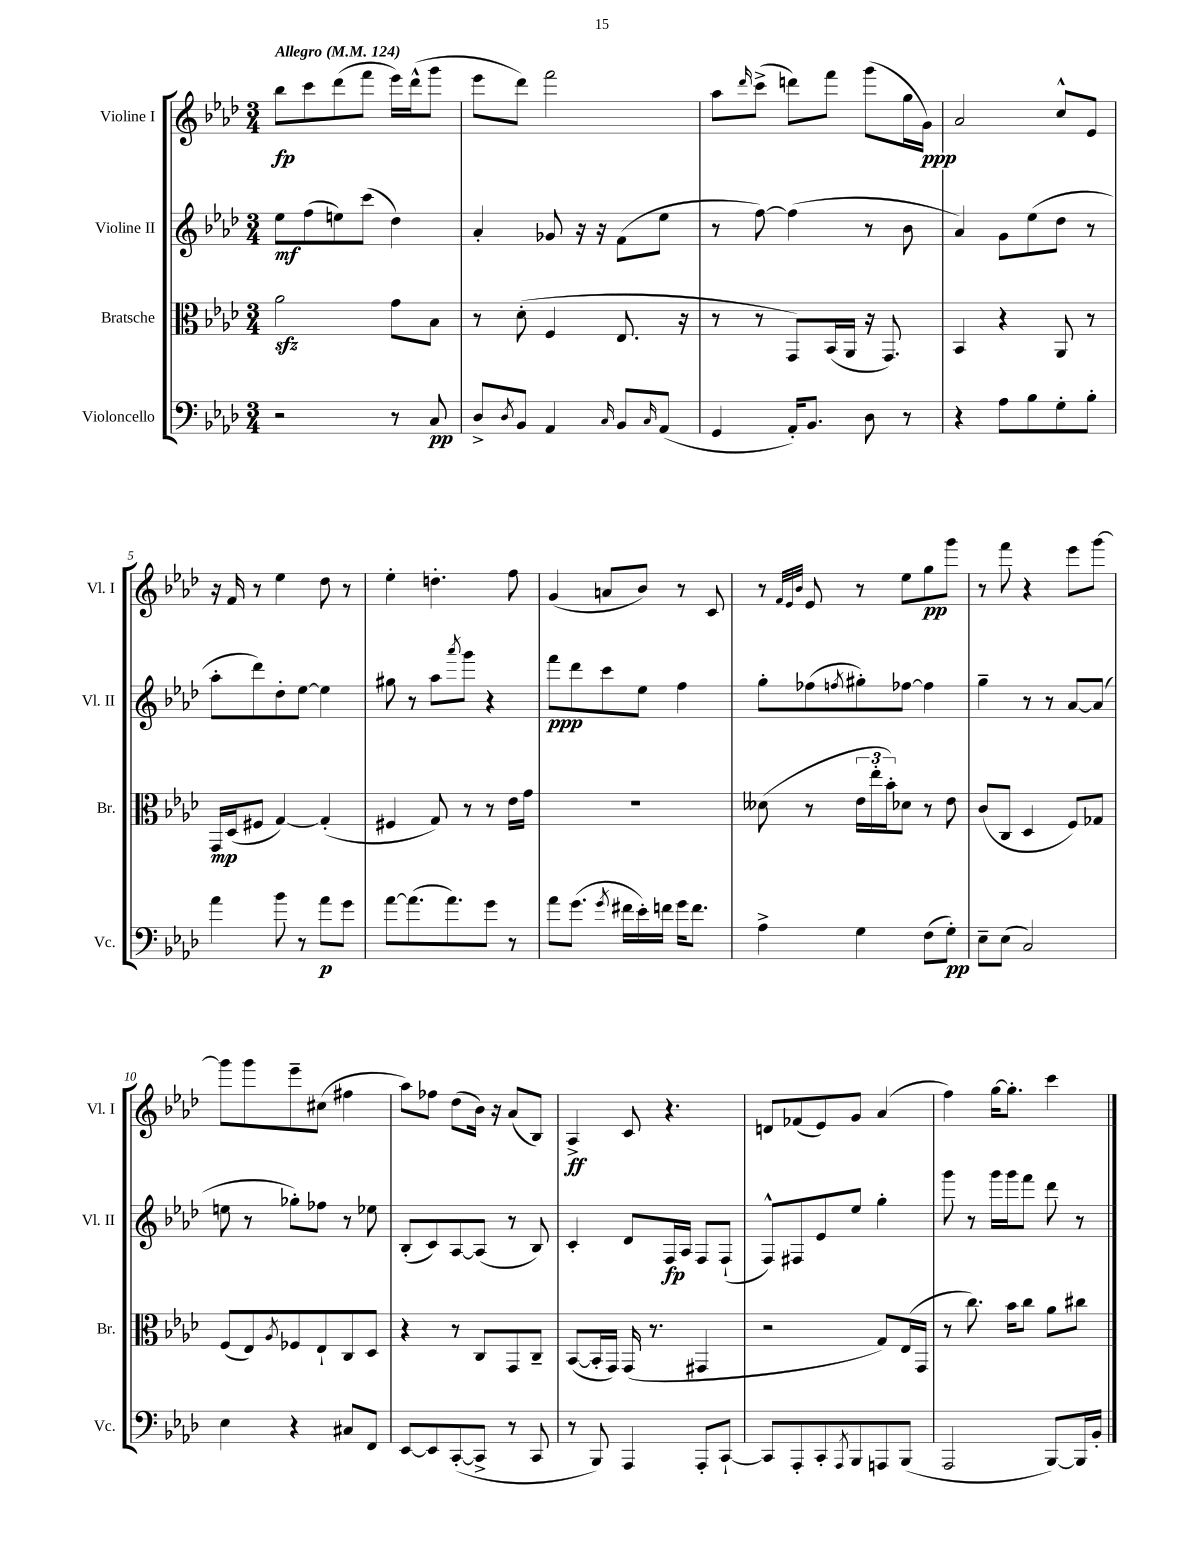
<<
\new StaffGroup <<
\new Staff = "s0" \with { instrumentName = "Violine I" shortInstrumentName = "Vl. I" } {
    \clef treble \key aes \major \numericTimeSignature \time 3/4 \tempo "Allegro" 4 = 124
    bes''8\fp c'''8 des'''8( f'''8 ees'''16) des'''16-^( g'''8 |
    ees'''8 des'''8) f'''2 |
    aes''8 \grace { des'''16 } c'''8->( d'''8) f'''8 g'''8( g''16 g'16\ppp) |
    aes'2 c''8-^ ees'8 |
    r16 f'16 r8 ees''4 des''8 r8 |
    ees''4-. d''4.-. f''8 |
    g'4( a'8 bes'8) r8 c'8 |
    r8 \grace { f'32 ees'32 bes'32 } ees'8 r8 ees''8 g''8\pp g'''8 |
    r8 f'''8 r4 ees'''8 g'''8~ |
    g'''8 g'''8 ees'''8-- cis''8( fis''4 |
    aes''8) fes''8 des''8( bes'16) r16 aes'8( bes8) |
    aes4->\ff c'8 r4. |
    d'8 fes'8( ees'8) g'8 aes'4( |
    f''4) g''16~ g''8.-. c'''4 \bar "|." |
}
\new Staff = "s1" \with { instrumentName = "Violine II" shortInstrumentName = "Vl. II" } {
    \clef treble \key aes \major \numericTimeSignature \time 3/4
    ees''8\mf f''8( e''8) c'''8( des''4) |
    aes'4-. ges'8 r16 r16 f'8( ees''8 |
    r8 f''8~) f''4( r8 bes'8 |
    aes'4) g'8 ees''8( des''8 r8 |
    aes''8-. des'''8) des''8-. ees''8~ ees''4 |
    gis''8 r8 aes''8 \acciaccatura { aes'''8 } g'''8 r4 |
    f'''8\ppp des'''8 c'''8 ees''8 f''4 |
    g''8-. fes''8( \acciaccatura { f''8 } gis''8-.) fes''8~ fes''4 |
    g''4-- r8 r8 aes'8~ aes'8( |
    e''8 r8 ges''8-.) fes''8 r8 ees''8 |
    bes8-.( c'8) aes8~ aes8( r8 bes8) |
    c'4-. des'8 f16\fp aes16 f8 f8-!( |
    f8-^) fis8 ees'8 ees''8 g''4-. |
    g'''8 r8 g'''16 g'''16 f'''8 des'''8 r8 \bar "|." |
}
\new Staff = "s2" \with { instrumentName = "Bratsche" shortInstrumentName = "Br." } {
    \clef alto \key aes \major \numericTimeSignature \time 3/4
    aes'2\sfz g'8 bes8 |
    r8 des'8-.( f4 ees8. r16 |
    r8 r8 g,8) bes,16( aes,16 r16 g,8.) |
    bes,4 r4 aes,8 r8 |
    g,16\mp des16( fis8 g4~) g4-.( |
    fis4 g8) r8 r8 ees'16 g'16 |
    R2. |
    deses'8( r8 \tuplet 3/2 { ees'16 ees''16-. bes'16-.) } des'8 r8 ees'8 |
    c'8( c8 des4 f8) ges8 |
    f8( ees8) \acciaccatura { aes8 } fes8 ees8-! c8 des8 |
    r4 r8 c8 g,8 c8-- |
    bes,8~( bes,16-. g,16) g,16( r8. gis,4 |
    r2 g8) ees16( g,16 |
    r8 c''8.) bes'16 c''8 aes'8 cis''8 \bar "|." |
}
\new Staff = "s3" \with { instrumentName = "Violoncello" shortInstrumentName = "Vc." } {
    \clef bass \key aes \major \numericTimeSignature \time 3/4
    r2 r8 c8\pp |
    des8-> \acciaccatura { des8 } bes,8 aes,4 \grace { c16 } bes,8 \grace { c16 } aes,8( |
    g,4 aes,16-.) bes,8. des8 r8 |
    r4 aes8 bes8 g8-. bes8-. |
    aes'4 bes'8 r8 aes'8\p g'8 |
    aes'8~ aes'8.( aes'8.) g'8 r8 |
    aes'8 g'8.( \acciaccatura { g'8 } fis'16 ees'16-.) f'16 g'16 f'8. |
    aes4-> g4 f8( g8-.\pp) |
    ees8-- ees8( c2) |
    ees4 r4 cis8 f,8 |
    ees,8~ ees,8 c,8~-.( c,8-> r8 c,8 |
    r8 bes,,8) aes,,4 aes,,8-. c,8~-! |
    c,8 aes,,8-. c,8-. \acciaccatura { aes,,8 } bes,,8 a,,8 bes,,8( |
    aes,,2 bes,,8~) bes,,16 bes,16-. \bar "|." |
}
>>
>>
